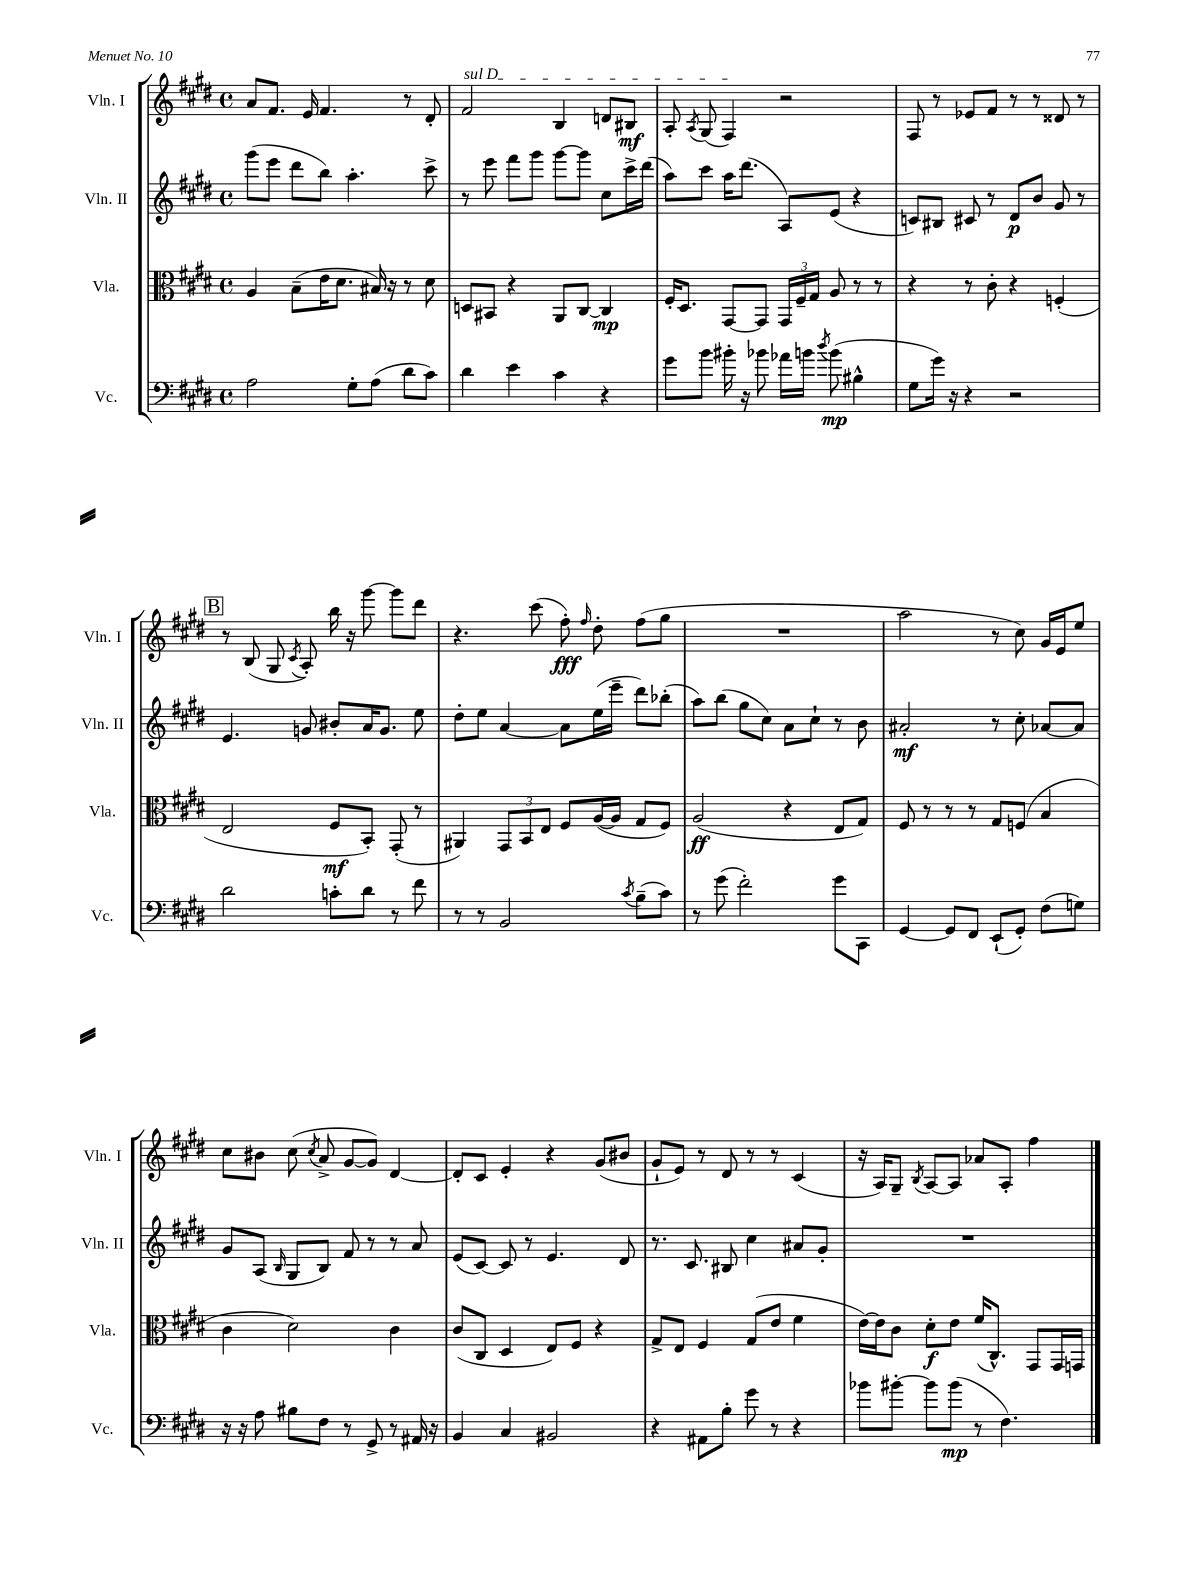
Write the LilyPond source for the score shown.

<<
\new StaffGroup <<
\new Staff = "s0" \with { instrumentName = "Vln. I" shortInstrumentName = "Vln. I" } {
    \clef treble \key e \major \defaultTimeSignature \time 4/4
    \autoBeamOff a'8[ fis'8.] e'16 fis'4. r8 dis'8-. |
    \once \override TextSpanner.bound-details.left.text = \markup { \italic "sul D" } fis'2\startTextSpan b4 d'8[ bis8]\mf |
    a8-. \acciaccatura { a8 } gis8( fis4\stopTextSpan) r2 |
    fis8 r8 ees'8[ fis'8] r8 r8 disis'8 r8 |
    \mark \markup { \box "B" } r8 b8( gis8 \acciaccatura { cis'8 } a8-.) b''16 r16 gis'''8~ gis'''8[ dis'''8] |
    r4. cis'''8( fis''8-.\fff) \grace { fis''16 } dis''8-. fis''8[( gis''8] |
    R1 |
    a''2 r8 cis''8) gis'16[ e'16 e''8] |
    cis''8[ bis'8] cis''8( \acciaccatura { cis''8 } a'8-> gis'8[~ gis'8]) dis'4~ |
    dis'8[-. cis'8] e'4-. r4 gis'8[( bis'8] |
    gis'8[-! e'8]) r8 dis'8 r8 r8 cis'4( |
    r16 a16[) gis8]-- \acciaccatura { b8 } a8[~ a8] aes'8[ a8]-. fis''4 \bar "|." |
}
\new Staff = "s1" \with { instrumentName = "Vln. II" shortInstrumentName = "Vln. II" } {
    \clef treble \key e \major \defaultTimeSignature \time 4/4
    \autoBeamOff gis'''8[( e'''8] dis'''8[ b''8]) a''4.-. cis'''8-> |
    r8 e'''8 fis'''8[ gis'''8] gis'''8[~ gis'''8] cis''8[ cis'''16-> dis'''16]( |
    a''8[) cis'''8] a''16[ dis'''8.]( a8[) e'8]( r4 |
    c'8[) bis8] cis'8 r8 dis'8[\p b'8] gis'8 r8 |
    \mark \markup { \box "B" } e'4. g'8 bis'8[-. a'16 g'8.] e''8 |
    dis''8[-. e''8] a'4~ a'8[ e''16( e'''16]-- dis'''8[) bes''8]-.( |
    a''8[) b''8]( gis''8[ cis''8]) a'8[ cis''8]-! r8 b'8 |
    ais'2-.\mf r8 cis''8-. aes'8[~ aes'8] |
    gis'8[ a8]( \grace { b16 } gis8[ b8]) fis'8 r8 r8 a'8 |
    e'8[( cis'8]~) cis'8 r8 e'4. dis'8 |
    r8. cis'8. bis8 cis''4 ais'8[ gis'8]-. |
    R1 \bar "|." |
}
\new Staff = "s2" \with { instrumentName = "Vla." shortInstrumentName = "Vla." } {
    \clef alto \key e \major \defaultTimeSignature \time 4/4
    \autoBeamOff a4 b8[--( e'16 dis'8.] bis16) r16 r8 dis'8 |
    d8[ bis,8] r4 a,8[ cis8]~ cis4\mp |
    fis16[-. dis8.] gis,8[~ gis,8] \tuplet 3/2 { gis,16[ fis16-- gis16] } a8 r8 r8 |
    r4 r8 cis'8-. r4 f4-.( |
    \mark \markup { \box "B" } e2 fis8[\mf b,8]-.) gis,8-.( r8 |
    ais,4) \tuplet 3/2 { gis,8[ b,8 e8] } fis8[ a16~( a16] gis8[ fis8]) |
    a2\ff( r4 e8[ gis8]) |
    fis8 r8 r8 r8 gis8[ f8]( b4 |
    cis'4 dis'2) cis'4 |
    cis'8[( cis8] dis4 e8[) fis8] r4 |
    gis8[-> e8] fis4 gis8[( e'8] fis'4 |
    e'16[~) e'16 cis'8] dis'8[-.\f e'8] fis'16[( cis8.]-^) gis,8[ gis,16 g,16] \bar "|." |
}
\new Staff = "s3" \with { instrumentName = "Vc." shortInstrumentName = "Vc." } {
    \clef bass \key e \major \defaultTimeSignature \time 4/4
    \autoBeamOff a2 gis8[-. a8]( dis'8[ cis'8]) |
    dis'4 e'4 cis'4 r4 |
    gis'8[ b'8] bis'16-. r16 bes'8 aes'16[ b'16] \acciaccatura { dis''8 } b'8\mp( bis4-^ |
    gis8[ gis'16]) r16 r4 r2 |
    \mark \markup { \box "B" } dis'2 c'8[-. dis'8] r8 fis'8 |
    r8 r8 b,2 \acciaccatura { cis'8 } b8[--( cis'8]) |
    r8 gis'8( fis'2-.) gis'8[ cis,8] |
    gis,4~ gis,8[ fis,8] e,8[-!( gis,8]-.) fis8[( g8]) |
    r16 r16 a8 bis8[ fis8] r8 gis,8-> r8 ais,16 r16 |
    b,4 cis4 bis,2 |
    r4 ais,8[ b8]-. gis'8 r8 r4 |
    bes'8[ bis'8]~-. bis'8[ bis'8]\mp( r8 fis4.) \bar "|." |
}
>>
>>
\layout { \context { \Score \remove "Bar_number_engraver" } }
